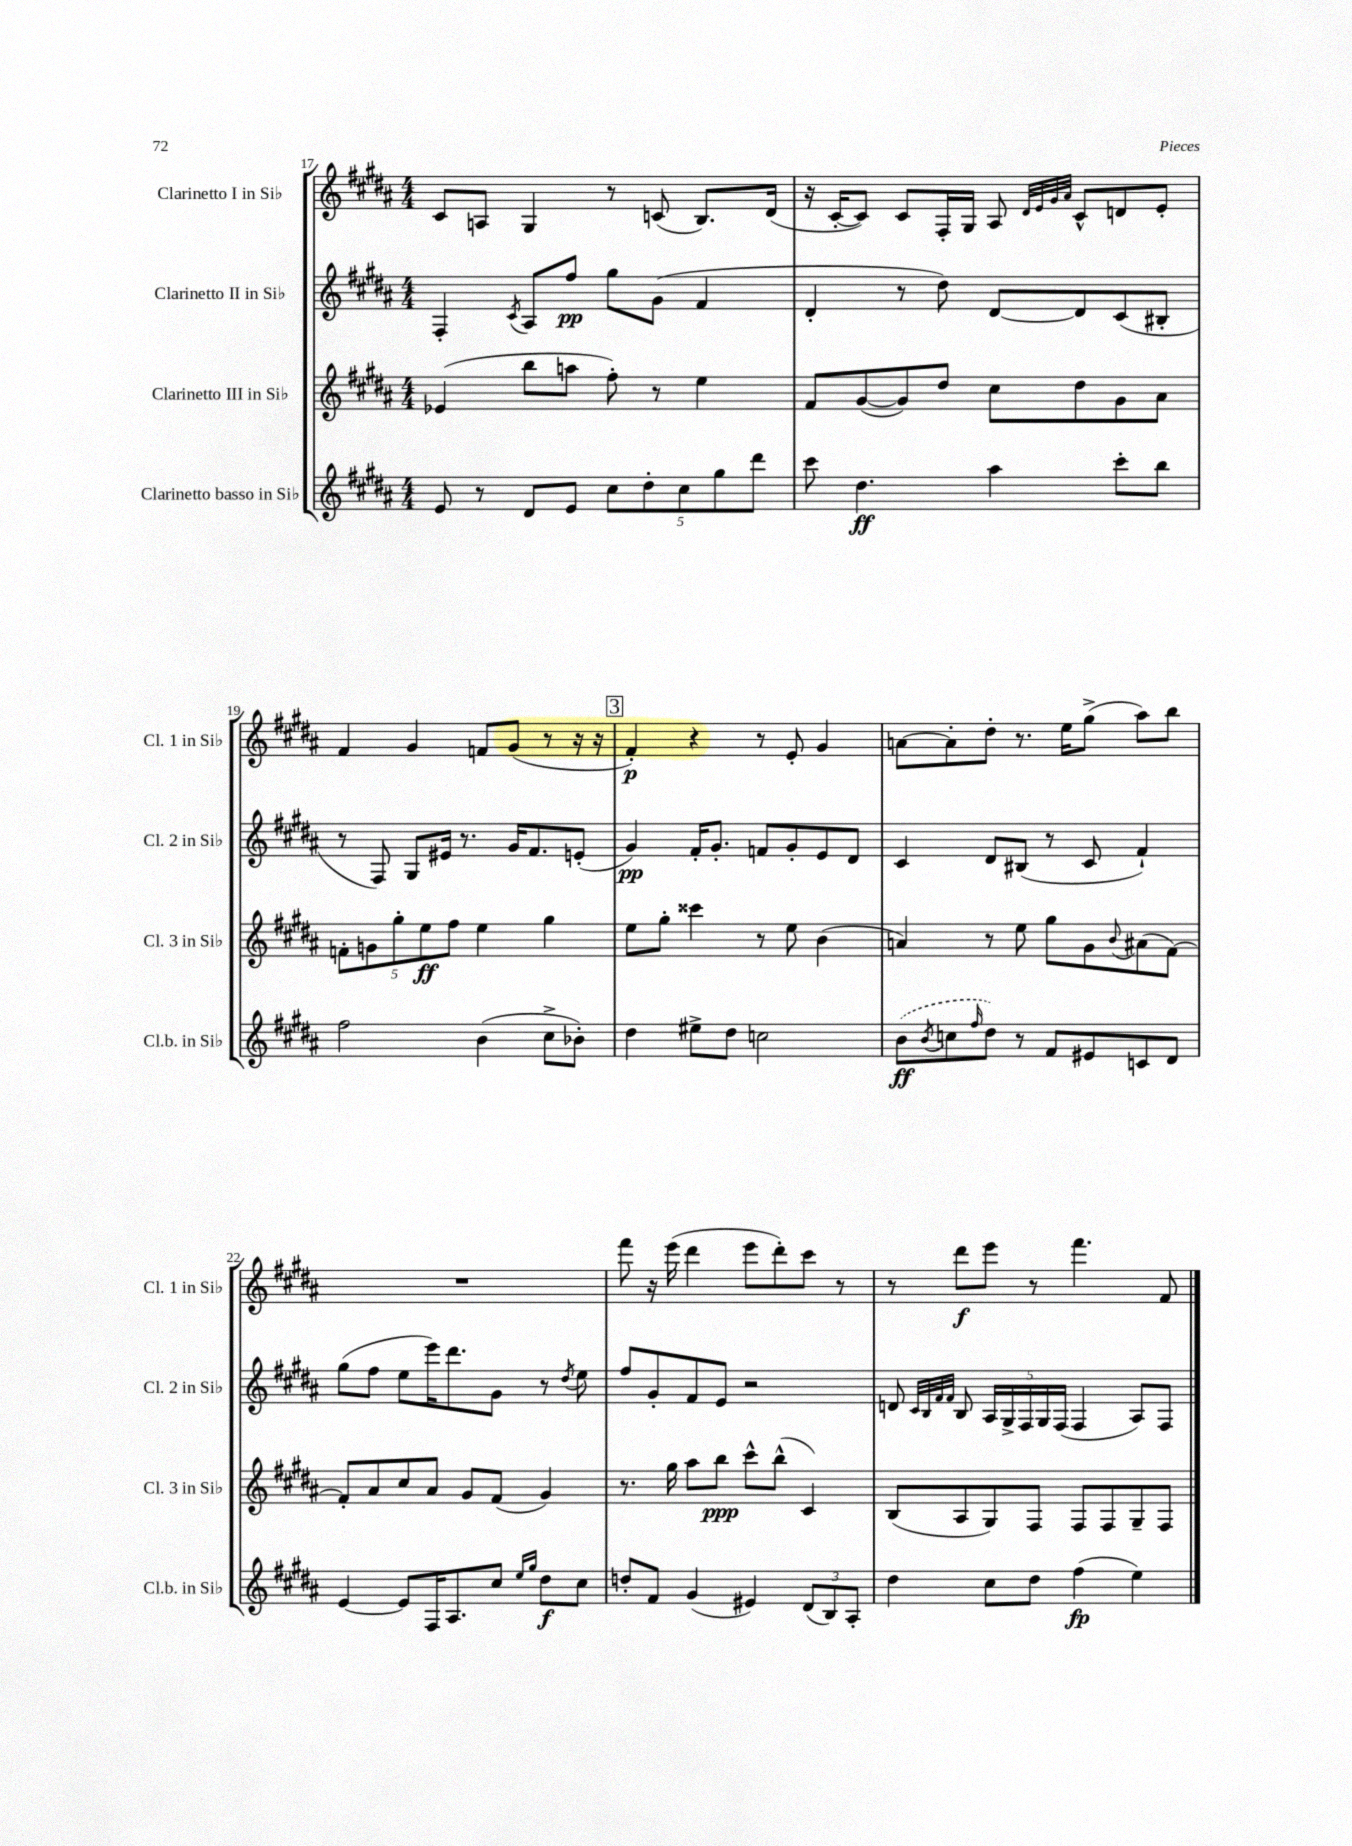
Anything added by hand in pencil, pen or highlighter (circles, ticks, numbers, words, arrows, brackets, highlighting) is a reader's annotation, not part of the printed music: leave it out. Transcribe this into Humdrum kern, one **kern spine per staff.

**kern	**kern	**kern	**kern
*staff4	*staff3	*staff2	*staff1
*clefG2	*clefG2	*clefG2	*clefG2
*k[f#c#g#d#a#]	*k[f#c#g#d#a#]	*k[f#c#g#d#a#]	*k[f#c#g#d#a#]
*M4/4	*M4/4	*M4/4	*M4/4
8e	(4e-	4F#'	8c#
8r	.	.	8A
.	.	8qc#	.
8d#	8bb	8A#	4G#
8e	8aa	8ff#	.
10cc#	8ff#')	8gg#	8r
10dd#'	.	.	.
.	8r	(8g#	(8c
10cc#	.	.	.
.	4ee	4f#	8.B)
10gg#	.	.	.
10ddd#	.	.	.
.	.	.	(16d#
=	=	=	=
8ccc#	8f#	4d#'	16r
.	.	.	[16c#'
4.dd#	([8g#	.	8c#])
.	8g#])	8r	8c#
.	8dd#	8dd#)	16F#'
.	.	.	16G#
4aa#	8cc#	[8d#	8A#
.	.	.	32qqd#
.	.	.	32qqe
.	.	.	32qqg#
.	.	.	32qqa#
.	8dd#	8d#]	8c#^^
8ccc#'	8g#	(8c#	8d
8bb	8a#	8B#'	8e'
=	=	=	=
2ff#	10f'	8r	4f#
.	10g	.	.
.	.	8F#)	.
.	10gg#'	.	.
.	.	8G#	4g#
.	10ee	.	.
.	.	16e#	.
.	10ff#	.	.
.	.	8.r	.
(4b	4ee	.	8f
.	.	16g#	(8g#
.	.	8.f#	.
8cc#^	4gg#	.	8r
8b-')	.	(8e'	16r
.	.	.	16r
=	=	=	=
4dd#	8ee	4g#)	4f#')
.	8gg#'	.	.
8ee#^	4ccc##	16f#'	4r
.	.	8.g#'	.
8dd#	.	.	.
2cc	8r	8f	8r
.	8ee	8g#'	8e'
.	(4b	8e	4g#
.	.	8d#	.
=	=	=	=
(8b	4a)	4c#	[8a
8qb	.	.	.
8cc	.	.	8a']
16qqff#	.	.	.
8dd#)	8r	8d#	8dd#'
8r	8ee	(8B#	8.r
8f#	8gg#	8r	.
.	.	.	16ee
8e#	8g#	8c#	(8gg#^
.	8qqb	.	.
8c	(8a#	4f#`)	8aa#)
8d#	[8f#)	.	8bb
=	=	=	=
[4e	8f#']	(8gg#	1r
.	8a#	8ff#	.
8e]	8cc#	8ee	.
16F#	8a#	16eee)	.
8.A#	.	8.ddd#	.
.	8g#	.	.
8cc#	(8f#	8g#	.
16qqee	.	.	.
16qqgg#	.	.	.
8dd#	4g#)	8r	.
.	.	8qdd#	.
8cc#	.	8ee	.
=	=	=	=
8dd'	8.r	8ff#	8fff#
8f#	.	8g#'	16r
.	16gg#	.	(16eee
(4g#	8aa#	8f#	4ddd#
.	8bb	8e	.
4e#)	8ccc#^^	2r	8eee
.	(8bb^^	.	8ddd#')
(12d#	4c#)	.	8ccc#
12B)	.	.	.
.	.	.	8r
12A#'	.	.	.
=	=	=	=
4dd#	(8B	8d	8r
.	.	32qqc#	.
.	.	32qqB	.
.	.	32qqf#	.
.	.	32qqf#	.
.	8A#	8B	8ddd#
8cc#	8G#)	20A#	8eee
.	.	20G#^	.
.	.	20F#	.
8dd#	8F#	.	8r
.	.	20G#	.
.	.	(20F#	.
(4ff#	8F#	4F#	4.fff#
.	8F#	.	.
4ee)	8G#~	8A#)	.
.	8F#	8F#	8f#
==	==	==	==
*-	*-	*-	*-
